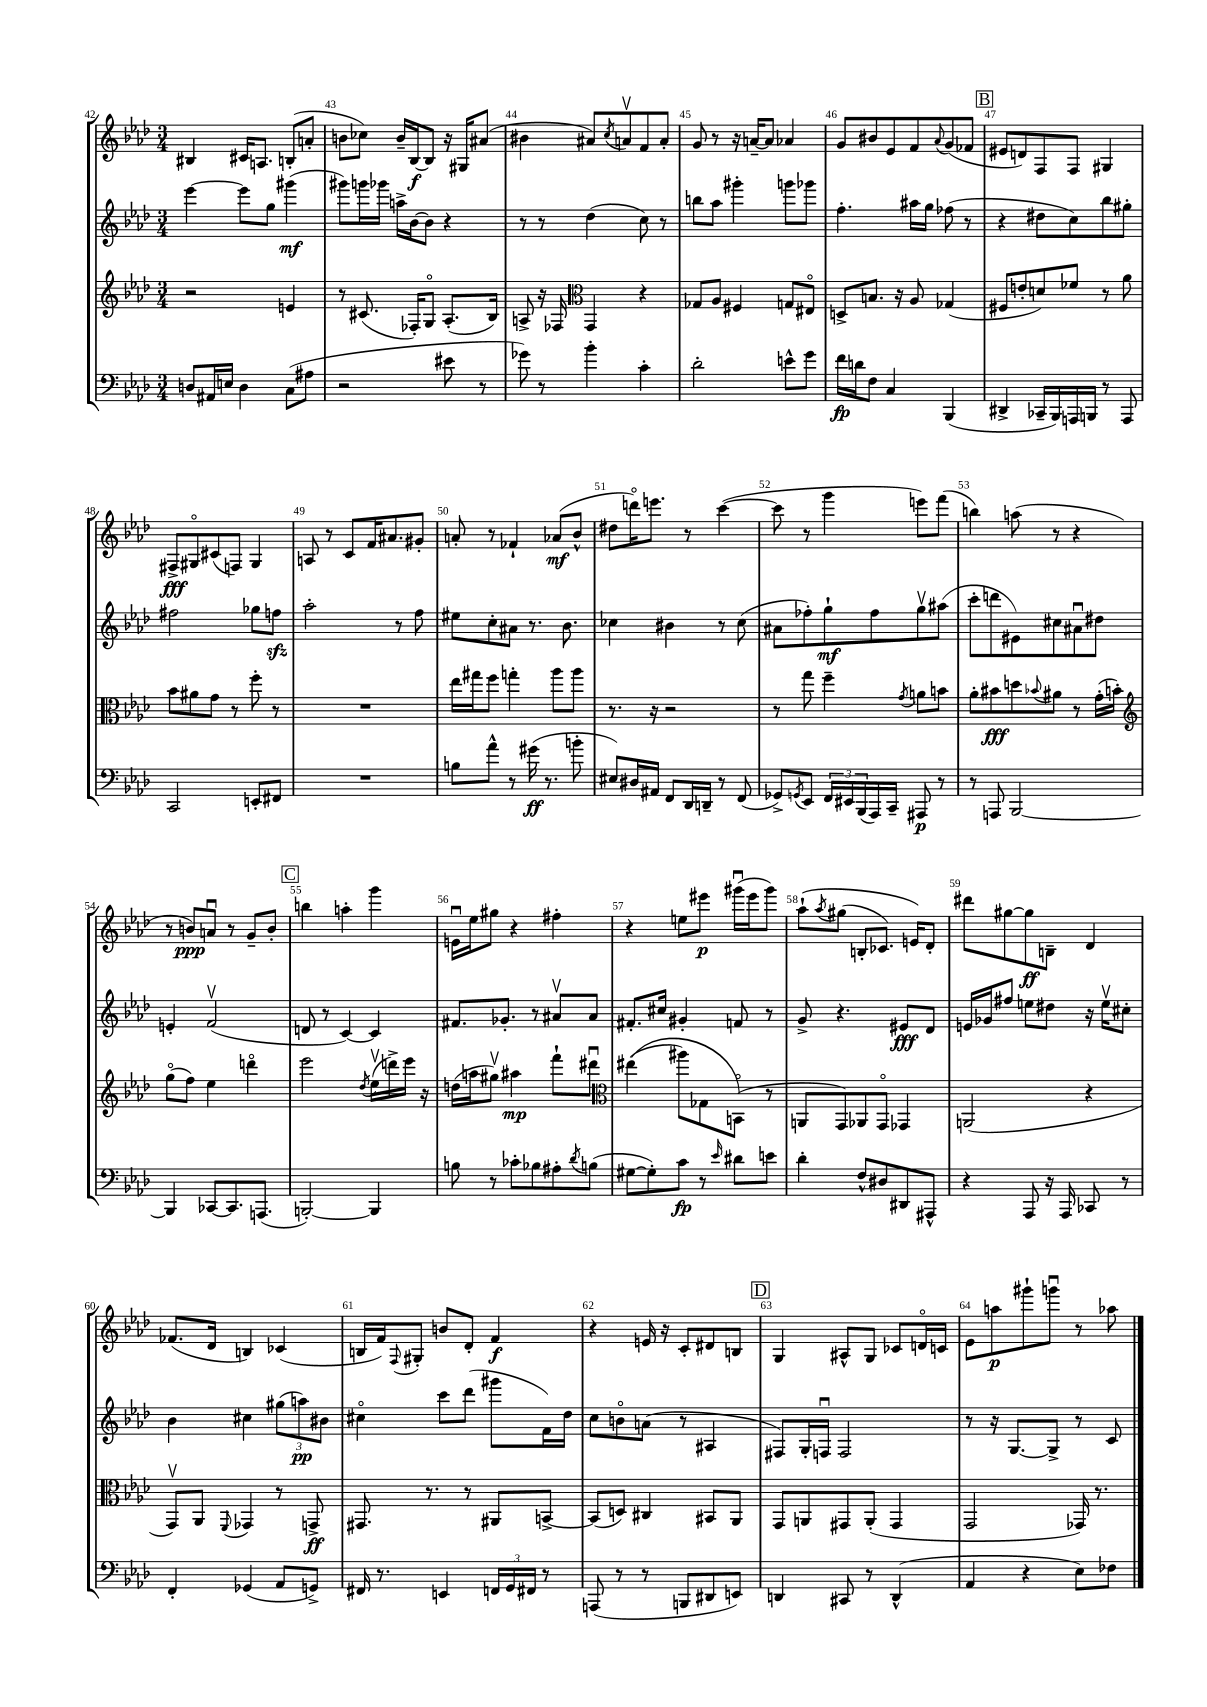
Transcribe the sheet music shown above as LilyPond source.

<<
\new StaffGroup <<
\new Staff = "s0" {
    \clef treble \key aes \major \numericTimeSignature \time 3/4
    bis4 cis'16 a8. b8-.( a'8-. |
    b'8 ces''8) b'16-- bes16~\f bes8 r16 gis16 ais'8( |
    bis'4 ais'8) \acciaccatura { c''8 } a'8\upbow f'8 a'8-. |
    g'8 r8 r16 a'16~-- a'8 aes'4 |
    g'8 bis'8 ees'8 f'8 \appoggiatura { aes'8 } g'8( fes'8 |
    \mark \markup { \box "B" } eis'8 d'8) f8 f8 gis4 |
    fis8->\fff gis8\flageolet cis'8( f8) gis4 |
    a8 r8 c'8 f'16 ais'8. gis'8-. |
    a'8-. r8 fes'4-! aes'8\mf( bes'8-^ |
    dis''8 d'''16\flageolet) e'''8. r8 c'''4~( |
    c'''8 r8 g'''4 e'''8) f'''8( |
    b''4) a''8( r8 r4 |
    r8 b'8\ppp) a'8\downbow r8 g'8-- b'8-. |
    \mark \markup { \box "C" } b''4 a''4-. g'''4 |
    e'16\downbow ees''16 gis''8 r4 fis''4-. |
    r4 e''8 eis'''8\p gis'''16\downbow( eis'''16 gis'''8) |
    aes''8-!\( \acciaccatura { aes''8 } gis''8( b8-. ces'8.) e'16\) des'8-. |
    dis'''8 gis''8~ gis''8\ff b8-- des'4 |
    fes'8.( des'16 b4) ces'4( |
    b16 f'16) \appoggiatura { f8 } gis8-. b'8 des'8-. f'4\f |
    r4 e'16 r16 c'8-. dis'8 b8 |
    \mark \markup { \box "D" } g4 ais8-^ g8 ces'8 d'16\flageolet c'16 |
    ees'8 a''8\p gis'''8-! g'''8\downbow r8 aes''8 \bar "|." |
}
\new Staff = "s1" {
    \clef treble \key aes \major \numericTimeSignature \time 3/4
    ees'''4~ ees'''8 g''8 gis'''4\mf( |
    gis'''8) g'''16 ges'''16 a''16-> bes'16~ bes'8 r4 |
    r8 r8 des''4( c''8) r8 |
    b''8 aes''8 gis'''4-. g'''8 ges'''8 |
    f''4.-. ais''16 g''16 fes''8( r8 |
    \mark \markup { \box "B" } r4 dis''8 c''8) bes''8 gis''8-. |
    fis''2 ges''8 f''8\sfz |
    aes''2-. r8 f''8 |
    eis''8 c''8-. ais'8 r8. bes'8. |
    ces''4 bis'4 r8 ces''8( |
    ais'8 fes''8-.) g''8-!\mf fes''8 g''8\upbow ais''8( |
    c'''8-. d'''8 eis'8) cis''8 ais'8\downbow dis''8 |
    e'4-. f'2\upbow( |
    \mark \markup { \box "C" } d'8 r8 c'4~) c'4 |
    fis'8. ges'8.-. r8 ais'8\upbow ais'8 |
    fis'8.-. cis''16 gis'4-. f'8 r8 |
    g'8-> r4. eis'8\fff des'8 |
    e'16 ges'16 fis''8 e''8 dis''8 r16 e''16\upbow cis''8-. |
    bes'4 cis''4 \tuplet 3/2 { gis''8( a''8\pp) bis'8 } |
    cis''4\flageolet c'''8 des'''8( gis'''8 f'16) des''16 |
    c''8 b'8\flageolet a'8( r8 ais4 |
    \mark \markup { \box "D" } fis8) g16-. f16\downbow f2 |
    r8 r16 g8.~ g8-> r8 c'8 \bar "|." |
}
\new Staff = "s2" {
    \clef treble \key aes \major \numericTimeSignature \time 3/4
    r2 e'4 |
    r8 cis'8.( fes16-.) g8\flageolet aes8.-.( bes16) |
    a8-> r16 fes16 \clef alto g,4 r4 |
    ges8 aes8 fis4 g8 eis8\flageolet |
    d8-> b8. r16 aes8 ges4( |
    \mark \markup { \box "B" } fis8 e'8-. d'8) fes'8 r8 aes'8 |
    bes'8 ais'8 g'8 r8 f''8-. r8 |
    R2. |
    ees''16 gis''16 f''8 g''4-. aes''8 aes''8 |
    r8. r16 r2 |
    r8 g''8 f''4-- \acciaccatura { g'8 } a'8 b'8 |
    aes'8-. bis'8\fff d''8 \appoggiatura { bes'8 } ais'8 r8 g'16-.( b'16-.) |
    \clef treble g''8\flageolet( f''8) ees''4 d'''4\flageolet |
    \mark \markup { \box "C" } ees'''2 \acciaccatura { des''8 } ees''16\upbow( d'''16->) ees'''16 r16 |
    d''16( a''16 gis''8\upbow) ais''4\mp f'''8-! dis'''8\downbow |
    \clef alto eis''4(\( ais''8) ges8 b,8\flageolet(\) r8 |
    a,8 g,8) aes,8 g,8\flageolet ges,4 |
    a,2( r4 |
    g,8\upbow) aes,8 \appoggiatura { f,8 } ges,4 r8 g,8->\ff |
    gis,8. r8. r8 ais,8 b,8~-> |
    b,8( d8) cis4 bis,8 aes,8 |
    \mark \markup { \box "D" } g,8 a,8 gis,8 a,8-.( gis,4 |
    g,2 ges,16) r8. \bar "|." |
}
\new Staff = "s3" {
    \clef bass \key aes \major \numericTimeSignature \time 3/4
    d8 ais,16 e16 d4 c8( ais8 |
    r2 eis'8 r8 |
    ges'8) r8 bes'4-. c'4-. |
    des'2-. e'8-^ g'8 |
    f'16\fp d'16 f8 c4 bes,,4( |
    \mark \markup { \box "B" } dis,4-> ces,16-- bes,,16) a,,16 b,,16 r8 a,,8 |
    c,2 e,8-. fis,8 |
    R2. |
    b8 aes'8-^ r8 gis'16\ff( r8. b'8-. |
    eis8) dis16 ais,16 f,8 des,16 d,16-- r8 f,8( |
    ges,8->) \acciaccatura { g,8 } ees,8 \tuplet 3/2 { f,16 eis,16 bes,,16( } aes,,16) c,16-- ais,,8\p r8 |
    r8 a,,8 bes,,2~ |
    bes,,4 ces,8~ ces,8. a,,8.( |
    \mark \markup { \box "C" } b,,2~-.) b,,4 |
    b8 r8 ces'8-. bes8 ais8-. \acciaccatura { des'8 } b8( |
    gis8~ gis8-.) c'8\fp r8 \grace { ees'16 } dis'8 e'8 |
    des'4-. f8-^ dis8 dis,8 ais,,8-^ |
    r4 aes,,8 r16 aes,,16 ces,8 r8 |
    f,4-. ges,4( aes,8 g,8->) |
    fis,16 r8. e,4 \tuplet 3/2 { f,16 g,16 fis,16 } r8 |
    a,,8( r8 r8 b,,8 dis,8 e,8) |
    \mark \markup { \box "D" } d,4 cis,8 r8 d,4-^( |
    aes,4 r4 ees8) fes8 \bar "|." |
}
>>
>>
\layout { \context { \Score currentBarNumber = #42 \override BarNumber.break-visibility = ##(#f #t #t) barNumberVisibility = #all-bar-numbers-visible } }
